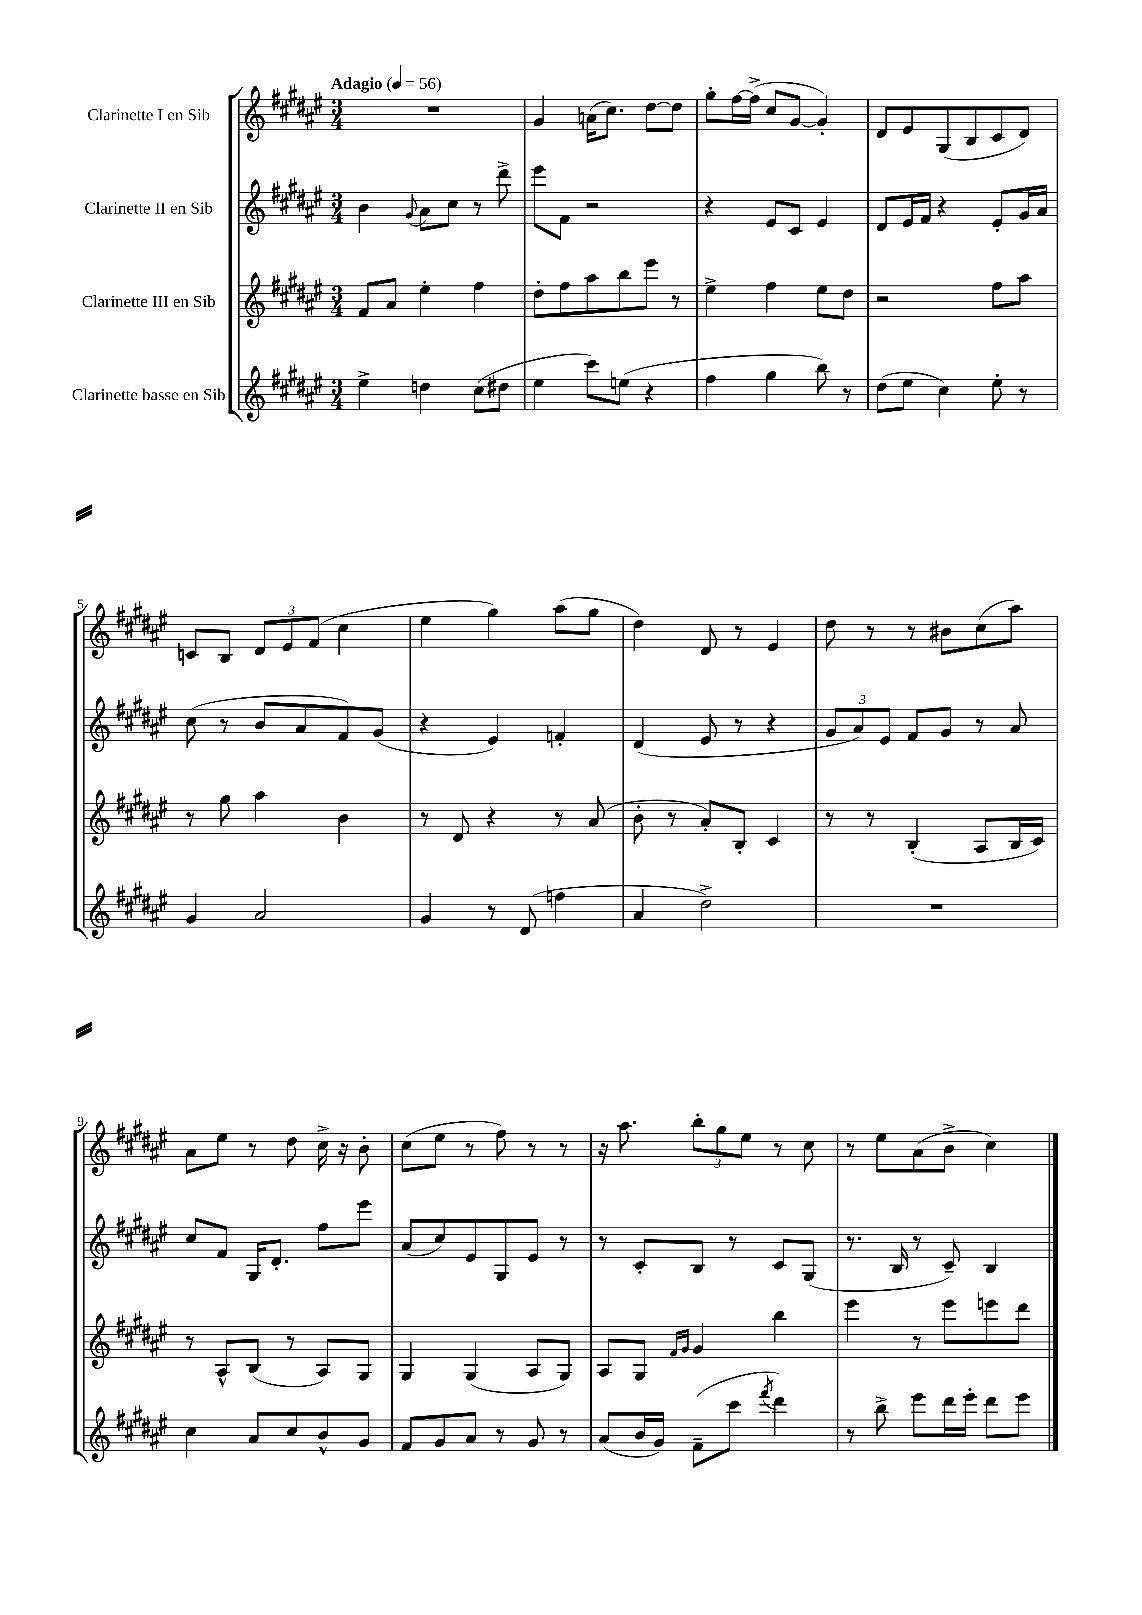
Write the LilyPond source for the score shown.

<<
\new StaffGroup <<
\new Staff = "s0" \with { instrumentName = "Clarinette I en Sib" } {
    \clef treble \key fis \major \numericTimeSignature \time 3/4 \tempo "Adagio" 4 = 56
    R2. |
    gis'4 a'16( cis''8.) dis''8~ dis''8 |
    gis''8-. fis''16~ fis''16->( cis''8 gis'8~ gis'4-.) |
    dis'8 eis'8 gis8( b8 cis'8 dis'8) |
    c'8 b8 \tuplet 3/2 { dis'8 eis'8 fis'8( } cis''4 |
    eis''4 gis''4) ais''8( gis''8 |
    dis''4) dis'8 r8 eis'4 |
    dis''8 r8 r8 bis'8 cis''8( ais''8) |
    ais'8 eis''8 r8 dis''8 cis''16-> r16 b'8-. |
    cis''8( eis''8 r8 fis''8) r8 r8 |
    r16 ais''8. \tuplet 3/2 { b''8-. gis''8 eis''8 } r8 cis''8 |
    r8 eis''8 ais'8( b'8-> cis''4) \bar "|." |
}
\new Staff = "s1" \with { instrumentName = "Clarinette II en Sib" } {
    \clef treble \key fis \major \numericTimeSignature \time 3/4
    b'4 \appoggiatura { gis'8 } ais'8 cis''8 r8 dis'''8-> |
    eis'''8 fis'8 r2 |
    r4 eis'8 cis'8 eis'4 |
    dis'8 eis'16 fis'16 r4 eis'8-. gis'16 ais'16 |
    cis''8( r8 b'8 ais'8 fis'8) gis'8( |
    r4 eis'4) f'4-. |
    dis'4( eis'8 r8 r4 |
    \tuplet 3/2 { gis'8 ais'8) eis'8 } fis'8 gis'8 r8 ais'8 |
    cis''8 fis'8 gis16 dis'8.-. fis''8 eis'''8 |
    ais'8( cis''8) eis'8 gis8 eis'8 r8 |
    r8 cis'8-. b8 r8 cis'8 gis8( |
    r8. b16 r8 cis'8--) b4 \bar "|." |
}
\new Staff = "s2" \with { instrumentName = "Clarinette III en Sib" } {
    \clef treble \key fis \major \numericTimeSignature \time 3/4
    fis'8 ais'8 eis''4-. fis''4 |
    dis''8-. fis''8 ais''8 b''8 eis'''8 r8 |
    eis''4-> fis''4 eis''8 dis''8 |
    r2 fis''8 ais''8 |
    r8 gis''8 ais''4 b'4 |
    r8 dis'8 r4 r8 ais'8( |
    b'8-. r8 ais'8-.) b8-. cis'4 |
    r8 r8 b4-.( ais8 b16 cis'16) |
    r8 ais8-^ b8( r8 ais8) gis8 |
    gis4 gis4( ais8 gis8) |
    ais8 gis8 \grace { fis'16 gis'16 } gis'4 b''4 |
    eis'''4 r8 eis'''8 e'''8 dis'''8 \bar "|." |
}
\new Staff = "s3" \with { instrumentName = "Clarinette basse en Sib" } {
    \clef treble \key fis \major \numericTimeSignature \time 3/4
    eis''4-> d''4 cis''8( dis''8 |
    eis''4 cis'''8) e''8( r4 |
    fis''4 gis''4 b''8) r8 |
    dis''8( eis''8 cis''4) eis''8-. r8 |
    gis'4 ais'2 |
    gis'4 r8 dis'8( f''4 |
    ais'4 dis''2->) |
    R2. |
    cis''4 ais'8 cis''8 b'8-^ gis'8 |
    fis'8 gis'8 ais'8 r8 gis'8 r8 |
    ais'8( b'16 gis'16) fis'8--( cis'''8 \acciaccatura { fis'''8 } dis'''4) |
    r8 b''8-> eis'''8 dis'''16 eis'''16-. dis'''8 eis'''8 \bar "|." |
}
>>
>>
